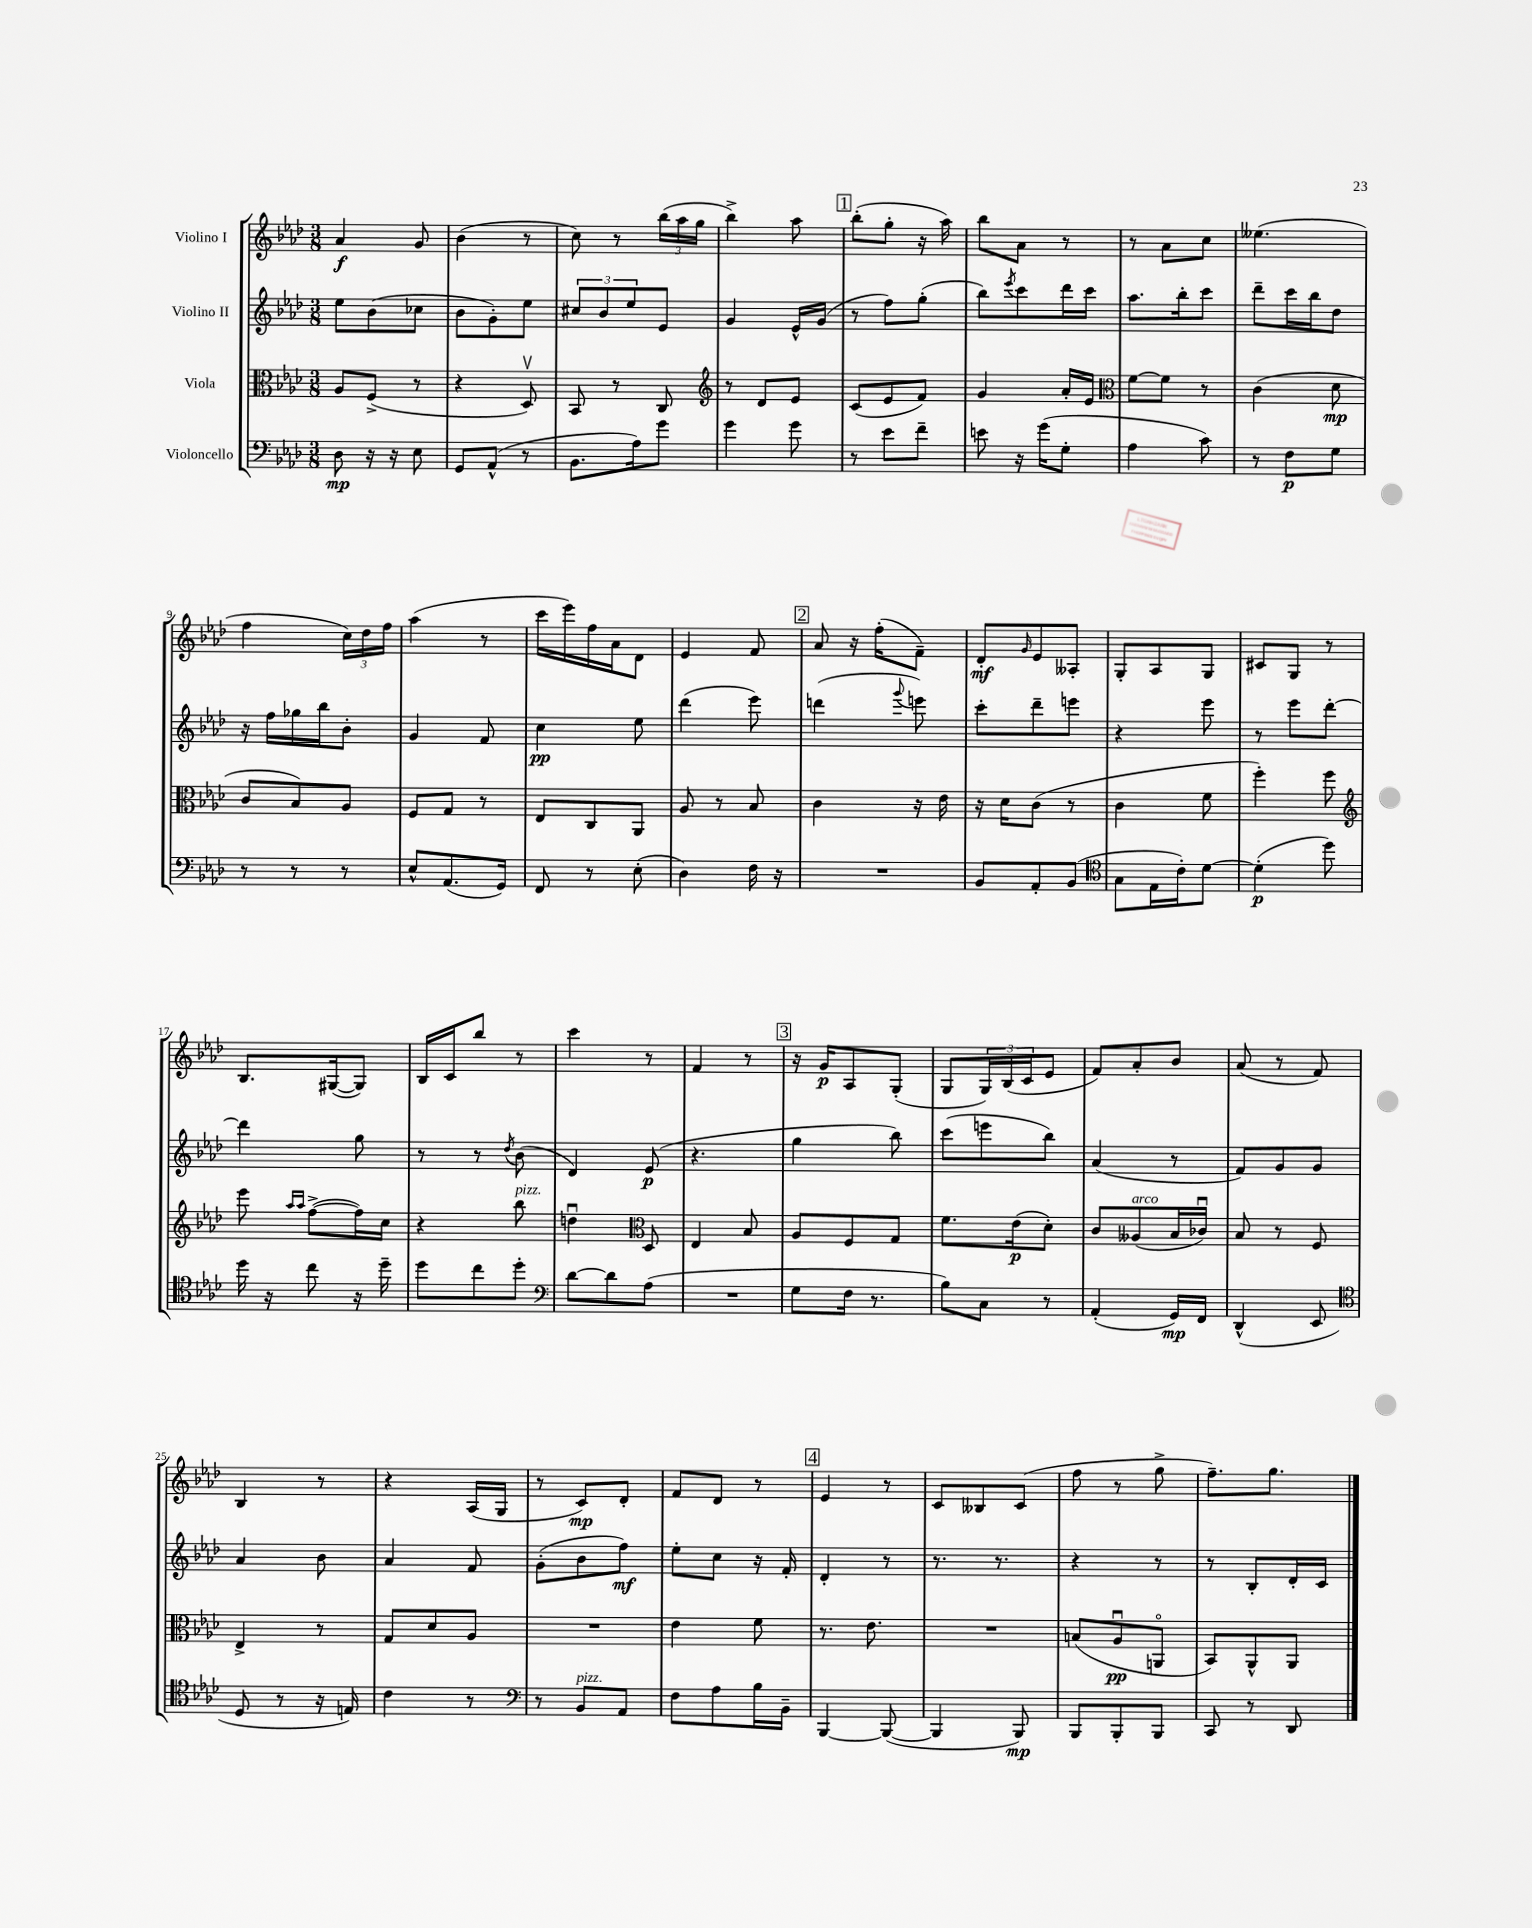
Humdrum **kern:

**kern	**kern	**kern	**kern
*staff4	*staff3	*staff2	*staff1
*clefF4	*clefC3	*clefG2	*clefG2
*k[b-e-a-d-]	*k[b-e-a-d-]	*k[b-e-a-d-]	*k[b-e-a-d-]
*M3/8	*M3/8	*M3/8	*M3/8
8D-	8A-	8ee-	4a-
16r	(8F^	(8b-	.
16r	.	.	.
8E-	8r	8cc-	8g
=	=	=	=
8GG	4r	8b-	(4b-
(8AA-^^	.	8g')	.
8r	8D-v)	8ee-	8r
=	=	=	=
8.BB-	8BB-	12cc#	8cc)
.	.	12b-	.
.	8r	.	8r
.	.	12ee-	.
16A-)	.	.	.
8g	8C	8e-	(24bb-
.	.	.	24aa-
.	.	.	24gg
=	=	=	=
*	*clefG2	*	*
4g	8r	4g	4bb-^)
.	8d-	.	.
8g	8e-	16e-^^	8aa-
.	.	(16g	.
=	=	=	=
8r	(8c	8r	(8bb-'
8e-	8e-	8ff)	8gg'
8f~	8f)	(8gg'	16r
.	.	.	16aa-)
=	=	=	=
8e	4g	8bb-)	8bb-
.	.	8qeee-	.
16r	.	8ccc	8a-
(16g	.	.	.
8G'	16a-'	16ddd-	8r
.	16e-	16ccc	.
=	=	=	=
*	*clefC3	*	*
4A-	[8f	8.aa-	8r
.	8f]	.	8a-
.	.	16bb-'	.
8c)	8r	8ccc	8cc
=	=	=	=
8r	(4c	8ddd-~	(4.ee--
8F	.	16ccc	.
.	.	16bb-	.
8G	8d-	8dd-	.
=	=	=	=
8r	8c	16r	4ff
.	.	16ff	.
8r	8B-)	16gg-	.
.	.	16bb-	.
8r	8A-	8b-'	24cc)
.	.	.	24dd-
.	.	.	24ff
=	=	=	=
8E-^^	8F	4g	(4aa-
(8.AA-	8G	.	.
.	8r	8f	8r
16GG)	.	.	.
=	=	=	=
8FF	8E-	4cc	16ccc
.	.	.	16eee-)
8r	8C	.	16ff
.	.	.	16a-
(8E-'	8AA-	8ee-	8d-
=	=	=	=
4D-)	8A-	(4ddd-	4e-
.	8r	.	.
16F	8B-	8eee-)	8f
16r	.	.	.
=	=	=	=
4.r	4c	(4ddd	8a-
.	.	.	16r
.	.	.	(16ff'
.	.	8qqggg	.
.	16r	8eee)	8f~)
.	16e-	.	.
=	=	=	=
8BB-	16r	8ccc'	8d-'
.	16d-	.	.
.	.	.	16qqg
8AA-'	(8c	8ddd-~	8e-
(8BB-	8r	8eee	8A--'
=	=	=	=
*clefC4	*	*	*
8G	4c	4r	8G'
16E-	.	.	8A-
16c')	.	.	.
[8d-	8f	8eee-	8G
=	=	=	=
(4d-']	4ff')	8r	8c#
.	.	8eee-	8G
8dd-)	8ff	[8ddd-'	8r
=	=	=	=
*	*clefG2	*	*
16dd-	8eee-	4ddd-]	8.B-
16r	.	.	.
.	16qqaa-	.	.
.	16qqaa-	.	.
8cc	([8ff^	.	.
.	.	.	([16G#
16r	16ff])	8gg	8G#])
16dd-~	16cc	.	.
=	=	=	=
8dd-	4r	8r	16B-
.	.	.	16c
8cc	.	8r	8bb-
.	.	8qdd-	.
8dd-'	8bb-	(8b-	8r
=	=	=	=
*clefF4	*	*	*
[8d-	4ddu	4d-)	4ccc
8d-]	.	.	.
*	*clefC3	*	*
(8A-	8D-	(8e-	8r
=	=	=	=
4.r	4E-	4.r	4f
.	8B-	.	8r
=	=	=	=
8G	8A-	4gg	16r
.	.	.	16g
16F	8F	.	8A-
8.r	.	.	.
.	8G	8bb-)	(8G'
=	=	=	=
8B-)	8.f	(8ccc	8G
8C	.	8eee	24G)
.	.	.	(24B-
.	(16e-	.	.
.	.	.	24c
8r	8d-')	8bb-)	8e-
=	=	=	=
(4AA-'	8c	(4a-	8f)
.	(8A--	.	8a-'
16GG)	16B-	8r	8b-
16FF	16c-u)	.	.
=	=	=	=
(4DD-^^	8B-	8f)	(8a-
.	8r	8g	8r
8EE-	8F	8g	8f)
=	=	=	=
*clefC4	*	*	*
8D-	4E-^	4a-	4B-
8r	.	.	.
16r	8r	8b-	8r
16E)	.	.	.
=	=	=	=
4c	8G	4a-	4r
.	8d-	.	.
8r	8A-	8f	(16A-
.	.	.	16G
=	=	=	=
*clefF4	*	*	*
8r	4.r	(8g'	8r
8BB-	.	8b-	8c)
8AA-	.	8ff)	8d-'
=	=	=	=
8F	4e-	8ee-'	8f
8A-	.	8cc	8d-
16B-	8f	16r	8r
16BB-~	.	16f'	.
=	=	=	=
[4BBB-	8.r	4d-'	4e-
.	8.e-	.	.
(8BBB-_	.	8r	8r
=	=	=	=
4BBB-]	4.r	8.r	8c
.	.	.	8B--
.	.	8.r	.
8BBB-)	.	.	(8c
=	=	=	=
8BBB-	(8B	4r	8ff
8BBB-'	8A-u	.	8r
8BBB-	8AAo	8r	8gg^
=	=	=	=
8CC	8BB-)	8r	8.ff~)
8r	8AA-^^	8B-'	.
.	.	.	8.gg
8DD-	8AA-	16d-'	.
.	.	16c	.
==	==	==	==
*-	*-	*-	*-
